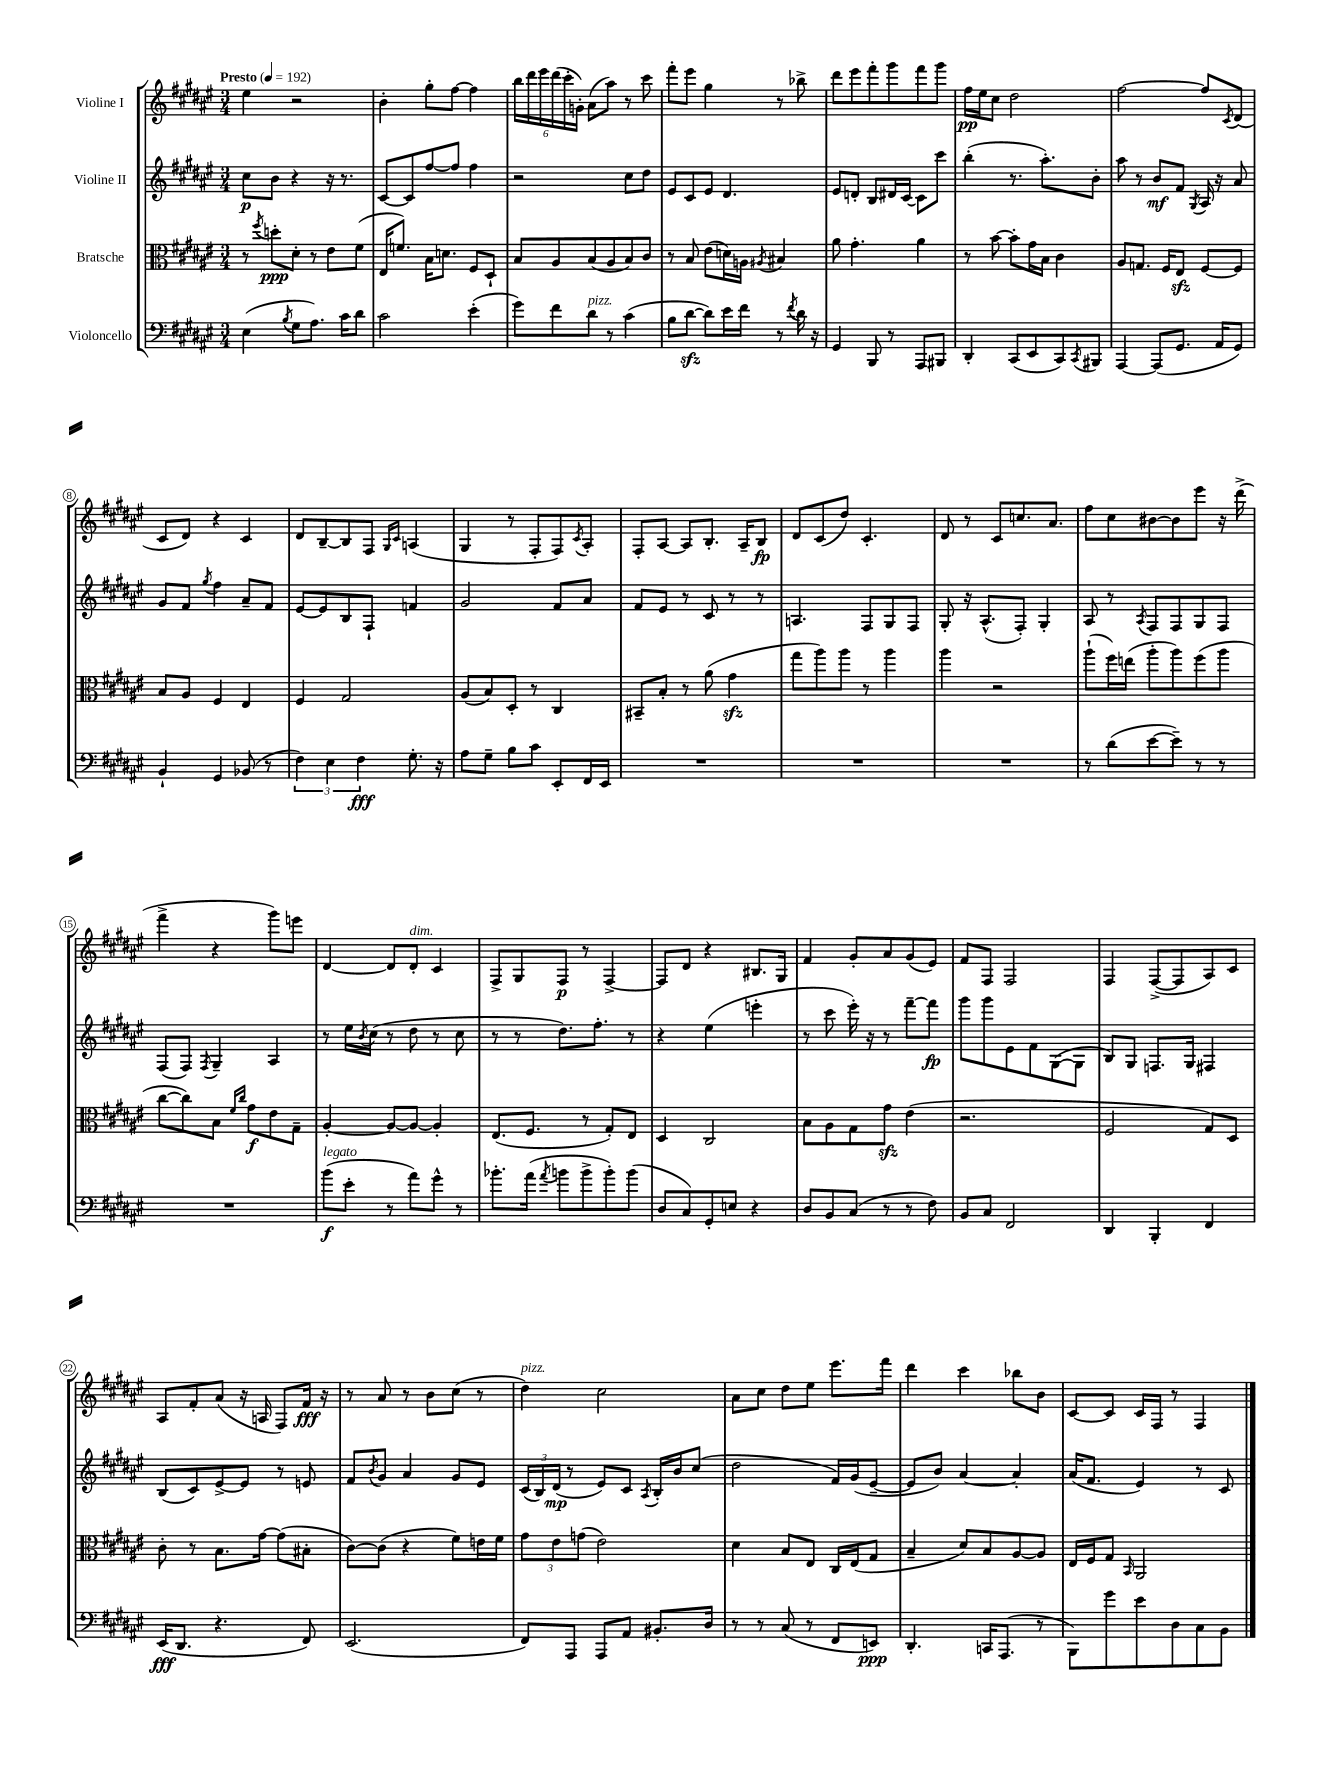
<<
\new StaffGroup <<
\new Staff = "s0" \with { instrumentName = "Violine I" } {
    \clef treble \key fis \major \numericTimeSignature \time 3/4 \tempo "Presto" 4 = 192
    eis''4 r2 |
    b'4-. gis''8-. fis''8~ fis''4 |
    \tuplet 6/4 { b''16 dis'''16 eis'''16 dis'''16( cis'''16-. g'16-.) } ais'8( ais''8) r8 cis'''8 |
    fis'''8-. eis'''8 gis''4 r8 bes''8-> |
    dis'''8 eis'''8 fis'''8-. gis'''8 fis'''8 gis'''8 |
    fis''16\pp eis''16 cis''8 dis''2 |
    fis''2~ fis''8 \acciaccatura { cis'8 } dis'8( |
    cis'8 dis'8) r4 cis'4 |
    dis'8 b8~-- b8 fis8 \grace { gis16 cis'16 } a4( |
    gis4 r8 fis8-. fis8) \acciaccatura { cis'8 } ais8-. |
    fis8-. ais8~ ais8 b8.-. ais16-- b8\fp |
    dis'8 cis'8( dis''8) cis'4.-. |
    dis'8 r8 cis'8 c''8. ais'8. |
    fis''8 cis''8 bis'8~ bis'8 eis'''8 r16 dis'''16->( |
    fis'''4-> r4 gis'''8) e'''8 |
    dis'4~ dis'8 dis'8-.^\markup { \italic "dim." } cis'4 |
    fis8-> gis8 fis8\p r8 fis4~-> |
    fis8 dis'8 r4 bis8. gis16 |
    fis'4 gis'8-. ais'8 gis'8( eis'8) |
    fis'8 fis8 fis2 |
    fis4 fis8~->( fis8 ais8) cis'8 |
    ais8 fis'8-. ais'8( r16 a16 fis8) fis'16\fff r16 |
    r8 ais'8 r8 b'8 cis''8( r8 |
    dis''4^\markup { \italic "pizz." }) cis''2 |
    ais'8 cis''8 dis''8 eis''8 eis'''8. fis'''16 |
    dis'''4 cis'''4 bes''8 b'8 |
    cis'8~ cis'8 cis'16 fis16 r8 fis4 \bar "|." |
}
\new Staff = "s1" \with { instrumentName = "Violine II" } {
    \clef treble \key fis \major \numericTimeSignature \time 3/4
    cis''8\p b'8 r4 r16 r8. |
    cis'8~ cis'8 fis''8~ fis''8 fis''4 |
    r2 cis''8 dis''8 |
    eis'8 cis'8 eis'8 dis'4. |
    eis'8 d'8-. b8 dis'16 cis'16~ cis'8 cis'''8 |
    b''4-.( r8. ais''8.-.) b'8-. |
    ais''8 r8 b'8\mf fis'8 \acciaccatura { gis8 } ais16 r16 ais'8 |
    gis'8 fis'8 \acciaccatura { gis''8 } fis''4 ais'8-- fis'8 |
    eis'8~ eis'8 b8 fis8-! f'4 |
    gis'2 fis'8 ais'8 |
    fis'8 eis'8 r8 cis'8 r8 r8 |
    a4. fis8 gis8 fis8 |
    gis8-. r16 ais8.-^( fis8-.) gis4-. |
    ais8 r8 \acciaccatura { ais8 } fis8 fis8 gis8 fis8 |
    fis8( fis8) \acciaccatura { fis8 } gis4-- ais4 |
    r8 eis''16 \acciaccatura { b'8 } cis''16( r8 dis''8 r8 cis''8 |
    r8 r8 dis''8.) fis''8.-. r8 |
    r4 eis''4( e'''4-. |
    r8 cis'''8 eis'''16-.) r16 r8 fis'''8~-- fis'''8\fp |
    gis'''8 gis'''8 eis'8 fis'8 gis8~( gis8 |
    b8) gis8 f8. gis16 fis4 |
    b8( cis'8) eis'8~-> eis'8 r8 e'8 |
    fis'8 \acciaccatura { b'8 } gis'8 ais'4 gis'8 eis'8 |
    \tuplet 3/2 { cis'16( b16) dis'16\mp( } r8 eis'8) cis'8 \acciaccatura { ais8 } b16-. b'16 cis''8( |
    dis''2 fis'16) gis'16( eis'8~-- |
    eis'8 b'8) ais'4~ ais'4-. |
    ais'16( fis'8. eis'4) r8 cis'8 \bar "|." |
}
\new Staff = "s2" \with { instrumentName = "Bratsche" } {
    \clef alto \key fis \major \numericTimeSignature \time 3/4
    r8 \acciaccatura { fis''8 } d''8-.\ppp dis'8-. r8 eis'8 fis'8( |
    eis16 f'8.) b16 d'8. fis8 dis8-! |
    b8 ais8 b8( ais8 b8) cis'8 |
    r8 b8 eis'8( d'16) a16 \acciaccatura { ais8 } bis4 |
    ais'8 gis'4.-. ais'4 |
    r8 b'8~ b'8-. gis'16 b16 cis'4 |
    ais8 g8. fis16 eis8\sfz fis8~ fis8 |
    b8 ais8 fis4 eis4 |
    fis4 gis2 |
    ais8( b8) dis8-. r8 cis4 |
    bis,8-- b8-. r8 ais'8( gis'4\sfz |
    gis''8 ais''8) ais''8 r8 ais''4 |
    ais''4 r2 |
    ais''8-!( fis''16) e''16( ais''8-. ais''8) fis''8( ais''8 |
    cis''8~ cis''8) b8 \grace { fis'16 cis''16 } gis'8\f eis'8 gis8-- |
    ais4~-. ais8~ ais8~ ais4-. |
    eis8.( fis8. r8 gis8-.) eis8 |
    dis4 cis2 |
    b8 ais8 gis8 gis'8\sfz eis'4( |
    r2. |
    fis2 gis8) dis8 |
    cis'8-. r8 b8. gis'16~ gis'8( bis8-. |
    cis'8~) cis'8( r4 fis'8) e'16 fis'16 |
    \tuplet 3/2 { gis'8 eis'8 g'8( } eis'2) |
    dis'4 b8 eis8 cis16 eis16( gis8 |
    b4-- dis'8) b8 ais8~ ais8 |
    eis16 fis16 gis8 \grace { b,16 } ais,2 \bar "|." |
}
\new Staff = "s3" \with { instrumentName = "Violoncello" } {
    \clef bass \key fis \major \numericTimeSignature \time 3/4
    eis4( \acciaccatura { b8 } gis8 ais8.) cis'16 dis'8 |
    cis'2 eis'4-.( |
    gis'8) fis'8 dis'8^\markup { \italic "pizz." } r8 cis'4( |
    b8 dis'8~\sfz dis'8) eis'16 fis'16 r8 \acciaccatura { fis'8 } dis'16 r16 |
    gis,4 b,,8 r8 ais,,8 bis,,8 |
    dis,4-. cis,8( eis,8 cis,8) \acciaccatura { cis,8 } bis,,8 |
    ais,,4~ ais,,8( gis,8. ais,16 gis,8) |
    b,4-! gis,4 bes,8( r8 |
    \tuplet 3/2 { fis4) eis4 fis4\fff } gis8.-. r16 |
    ais8 gis8-- b8 cis'8 eis,8-. fis,16 eis,16 |
    R2. |
    R2. |
    R2. |
    r8 dis'8( eis'8~ eis'8--) r8 r8 |
    R2. |
    b'8\f^\markup { \italic "legato" }( eis'8-. r8 ais'8) gis'8-^ r8 |
    bes'8.-. ais'16( \acciaccatura { ais'8 } b'8 b'8-> b'8-.) b'8( |
    dis8 cis8) gis,8-. e8 r4 |
    dis8 b,8 cis8( r8 r8 fis8) |
    b,8 cis8 fis,2 |
    dis,4 b,,4-. fis,4 |
    eis,16\fff( dis,8. r4. fis,8) |
    eis,2.( |
    fis,8) ais,,8 ais,,8 ais,8 bis,8.-. dis16 |
    r8 r8 cis8( r8 fis,8 e,8\ppp) |
    dis,4.-. c,16 ais,,8.( r8 |
    b,,8) gis'8 eis'8 dis8 cis8 b,8 \bar "|." |
}
>>
>>
\layout { \context { \Score \override BarNumber.stencil = #(make-stencil-circler 0.1 0.3 ly:text-interface::print) } }
